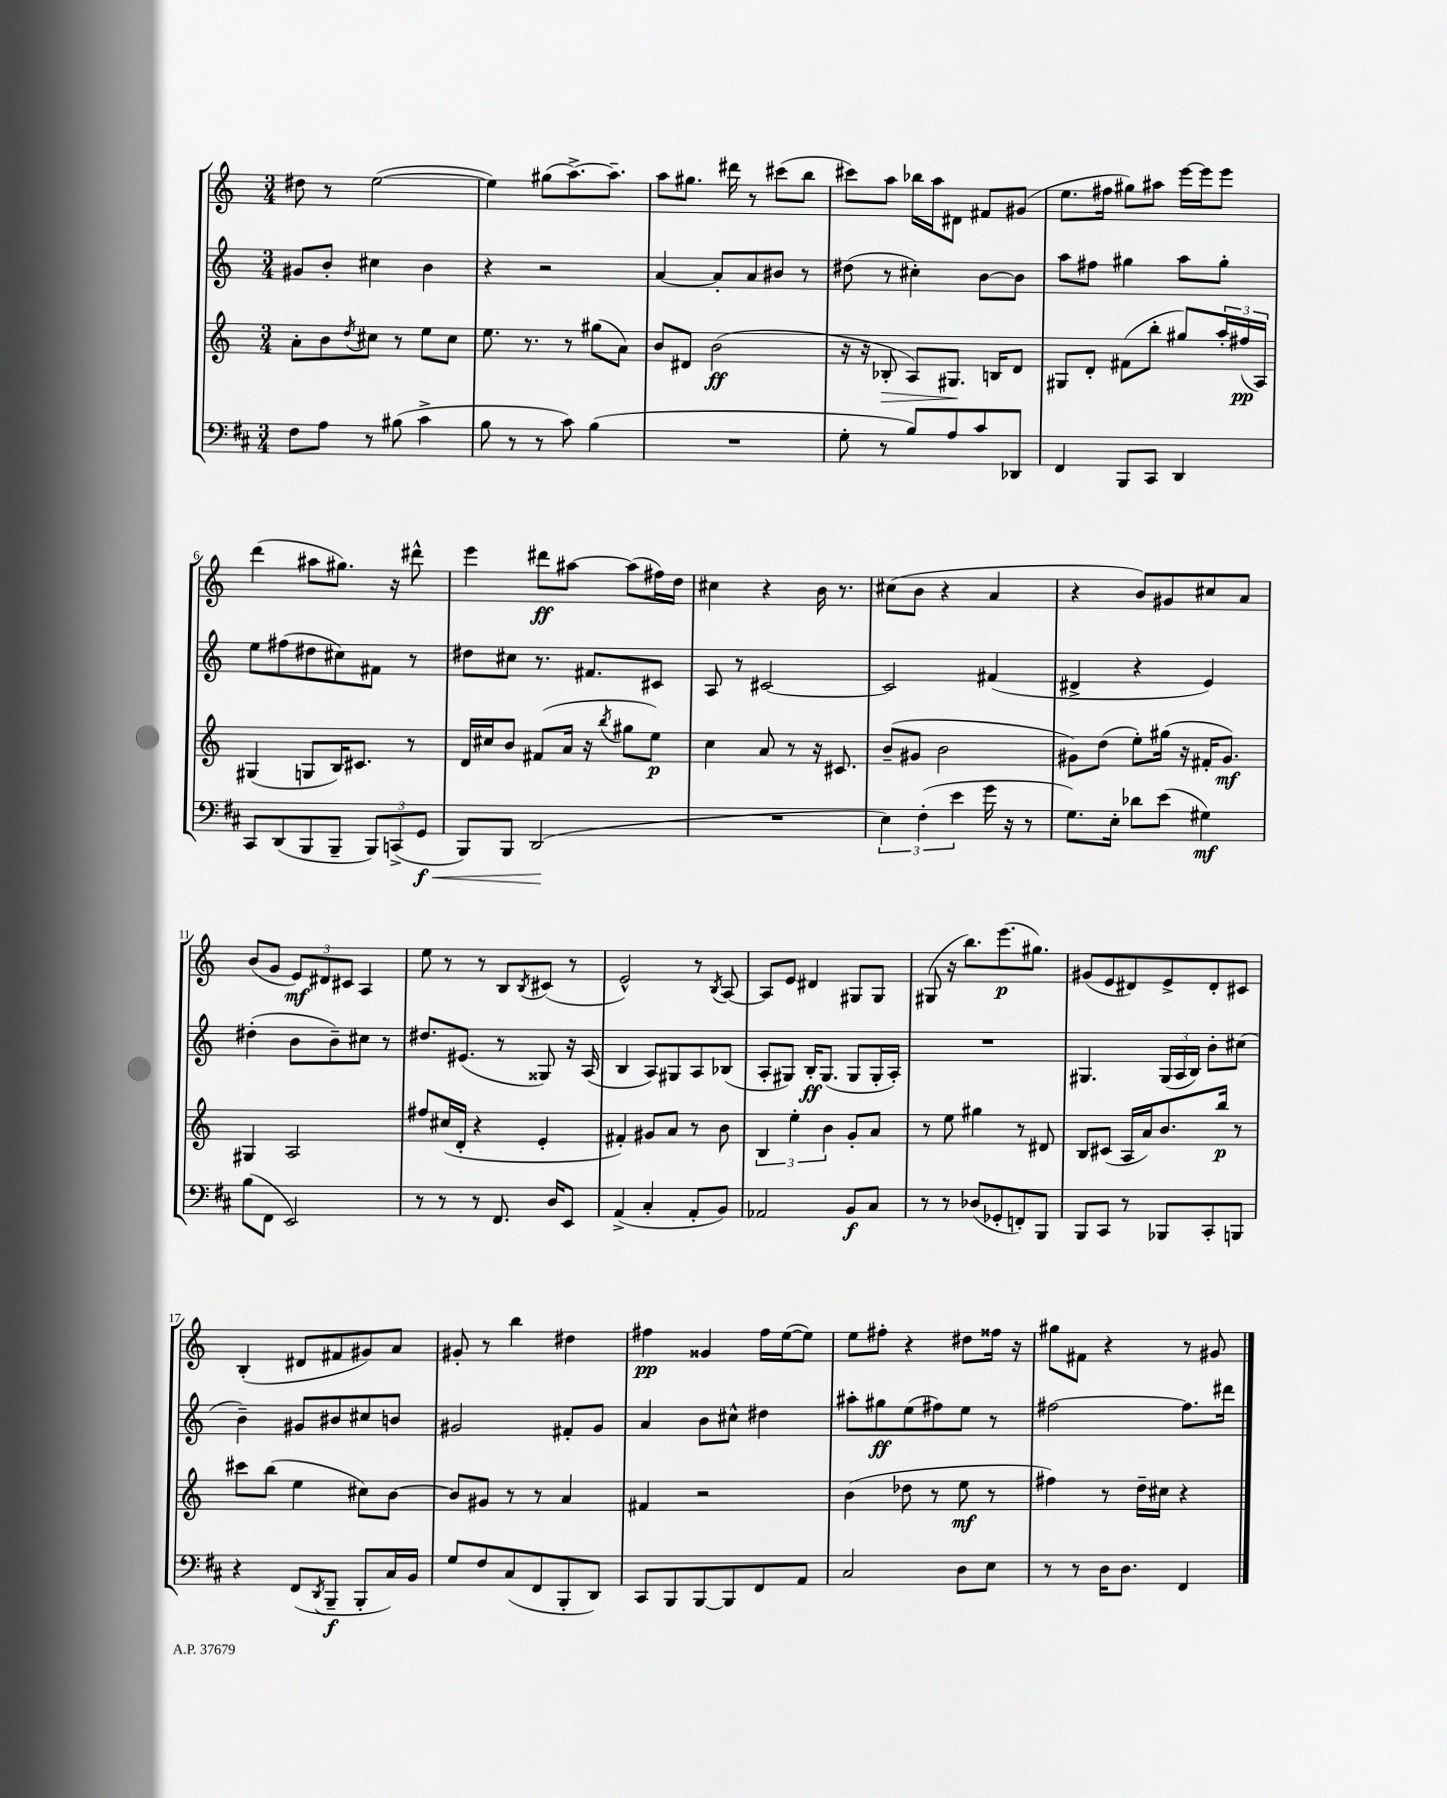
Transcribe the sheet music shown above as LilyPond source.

<<
\new StaffGroup <<
\new Staff = "s0" {
    \clef treble \key c \major \numericTimeSignature \time 3/4
    dis''8 r8 e''2~( |
    e''4) gis''8( a''8.~->) a''8.-- |
    a''8 gis''8. dis'''16 r8 cis'''8( b''8 |
    cis'''8) a''8 bes''16 a''16 dis'8 fis'8 gis'8( |
    e''8. fis''16 gis''8) ais''8 e'''16~ e'''16 e'''8 |
    d'''4( ais''8 gis''8.) r16 dis'''8-^ |
    e'''4 dis'''8\ff ais''8~ ais''8( fis''16) d''16 |
    cis''4 r4 b'16 r8. |
    cis''8( b'8 r4 a'4 |
    r4 b'8) gis'8 cis''8 a'8 |
    b'8( g'8 \tuplet 3/2 { e'8\mf) dis'8 cis'8 } a4 |
    e''8 r8 r8 b8 \acciaccatura { b8 } cis'8( r8 |
    e'2-^) r8 \acciaccatura { b8 } a8~ |
    a8 e'8 dis'4 gis8 gis8 |
    gis8( r16 b''8.) e'''8.\p( gis''8.) |
    gis'8( e'8 dis'8) e'8-> dis'8-. cis'8 |
    b4-.( dis'8 fis'8 gis'8) a'8 |
    gis'8-. r8 b''4 dis''4 |
    fis''4\pp gisis'4 fis''16 e''16~( e''8) |
    e''8 fis''8-. r4 dis''8 fisis''16 r16 |
    gis''8 fis'8 r4 r8 gis'8 \bar "|." |
}
\new Staff = "s1" {
    \clef treble \key c \major \numericTimeSignature \time 3/4
    gis'8 b'8-. cis''4 b'4 |
    r4 r2 |
    a'4~ a'8-. a'8 bis'8 r8 |
    dis''8( r8 cis''4-.) b'8~ b'8 |
    a''8 fis''8 gis''4 a''8 gis''8-. |
    e''8 fis''8( dis''8 cis''8) fis'8 r8 |
    dis''8 cis''8 r8. fis'8. cis'8 |
    a8 r8 cis'2~ |
    cis'2 fis'4( |
    dis'4-> r4 e'4) |
    dis''4-.( b'8 b'8--) cis''8 r8 |
    dis''8. eis'8.( r8 gisis8) r16 a16( |
    b4 a8) gis8 a8 bes8( |
    a8-. gis8) b16-.\ff gis8.( gis8 gis16-. a16-.) |
    R2. |
    gis4. \tuplet 3/2 { gis16( a16 b16) } b'8-. cis''8( |
    b'4--) gis'8 bis'8 cis''8 b'8 |
    gis'2 fis'8-. gis'8 |
    a'4 b'8 cis''8-^ dis''4 |
    ais''8-. gis''8\ff e''8( fis''8) e''8 r8 |
    fis''2~ fis''8. dis'''16 \bar "|." |
}
\new Staff = "s2" {
    \clef treble \key c \major \numericTimeSignature \time 3/4
    a'8-. b'8 \acciaccatura { d''8 } cis''8 r8 e''8 cis''8 |
    e''8. r8. r8 gis''8( a'8) |
    b'8 dis'8 b'2\ff( |
    r16 r16 bes8-.\> a8) gis8.\! b16 d'8 |
    gis8 d'8-. fis'8( b''8-. gis''8) \tuplet 3/2 { a''16-. fis''16\pp( a16) } |
    gis4( g8 b16) cis'8. r8 |
    d'16 cis''16 b'8 fis'8( a'16 r16 \acciaccatura { b''8 } gis''8 e''8\p) |
    c''4 a'8 r8 r16 cis'8. |
    b'8--( gis'8 b'2 |
    gis'8) d''8( e''8-.) gis''16( r16 fis'16-. gis'8.\mf) |
    gis4 a2 |
    fis''8 cis''16( d'16-. r4 e'4-. |
    fis'4-.) gis'8 a'8 r8 b'8 |
    \tuplet 3/2 { b4 e''4-. b'4 } g'8-. a'8 |
    r8 e''8 gis''4 r8 dis'8 |
    b8 cis'8( a16 a'16) b'8. b''16\p r8 |
    cis'''8 b''8( e''4 cis''8) b'8~ |
    b'8 gis'8 r8 r8 a'4 |
    fis'4 r2 |
    b'4( des''8 r8 e''8\mf r8 |
    fis''4) r8 d''16-- cis''16 r4 \bar "|." |
}
\new Staff = "s3" {
    \clef bass \key d \major \numericTimeSignature \time 3/4
    fis8 a8 r8 bis8( cis'4-> |
    b8 r8 r8 cis'8) b4( |
    R2. |
    g8-. r8 b8) a8 cis'8 des,8 |
    fis,4 b,,8 cis,8 d,4 |
    cis,8 d,8( b,,8 b,,8-- \tuplet 3/2 { b,,8) c,8->( g,8\f\< } |
    b,,8) b,,8 d,2\!( |
    R2. |
    \tuplet 3/2 { e4) fis4-.( e'4 } g'16 r16 r8 |
    g8.) e16-. des'8 e'8( gis4\mf) |
    b8( fis,8 e,2) |
    r8 r8 r8 fis,8. d16 e,8 |
    a,4->( cis4-. a,8-. b,8) |
    aes,2 b,8\f cis8 |
    r8 r8 des8( ges,8-. f,8-.) b,,8 |
    b,,8 cis,8 r8 bes,,8 cis,8-. b,,8 |
    r4 fis,8( \acciaccatura { d,8 } b,,8--\f b,,8-. cis16) b,16 |
    g8 fis8 cis8( fis,8 b,,8-. d,8) |
    cis,8 b,,8 b,,8~ b,,8 fis,8 a,8 |
    cis2 d8 e8 |
    r8 r8 d16 d8. fis,4 \bar "|." |
}
>>
>>
